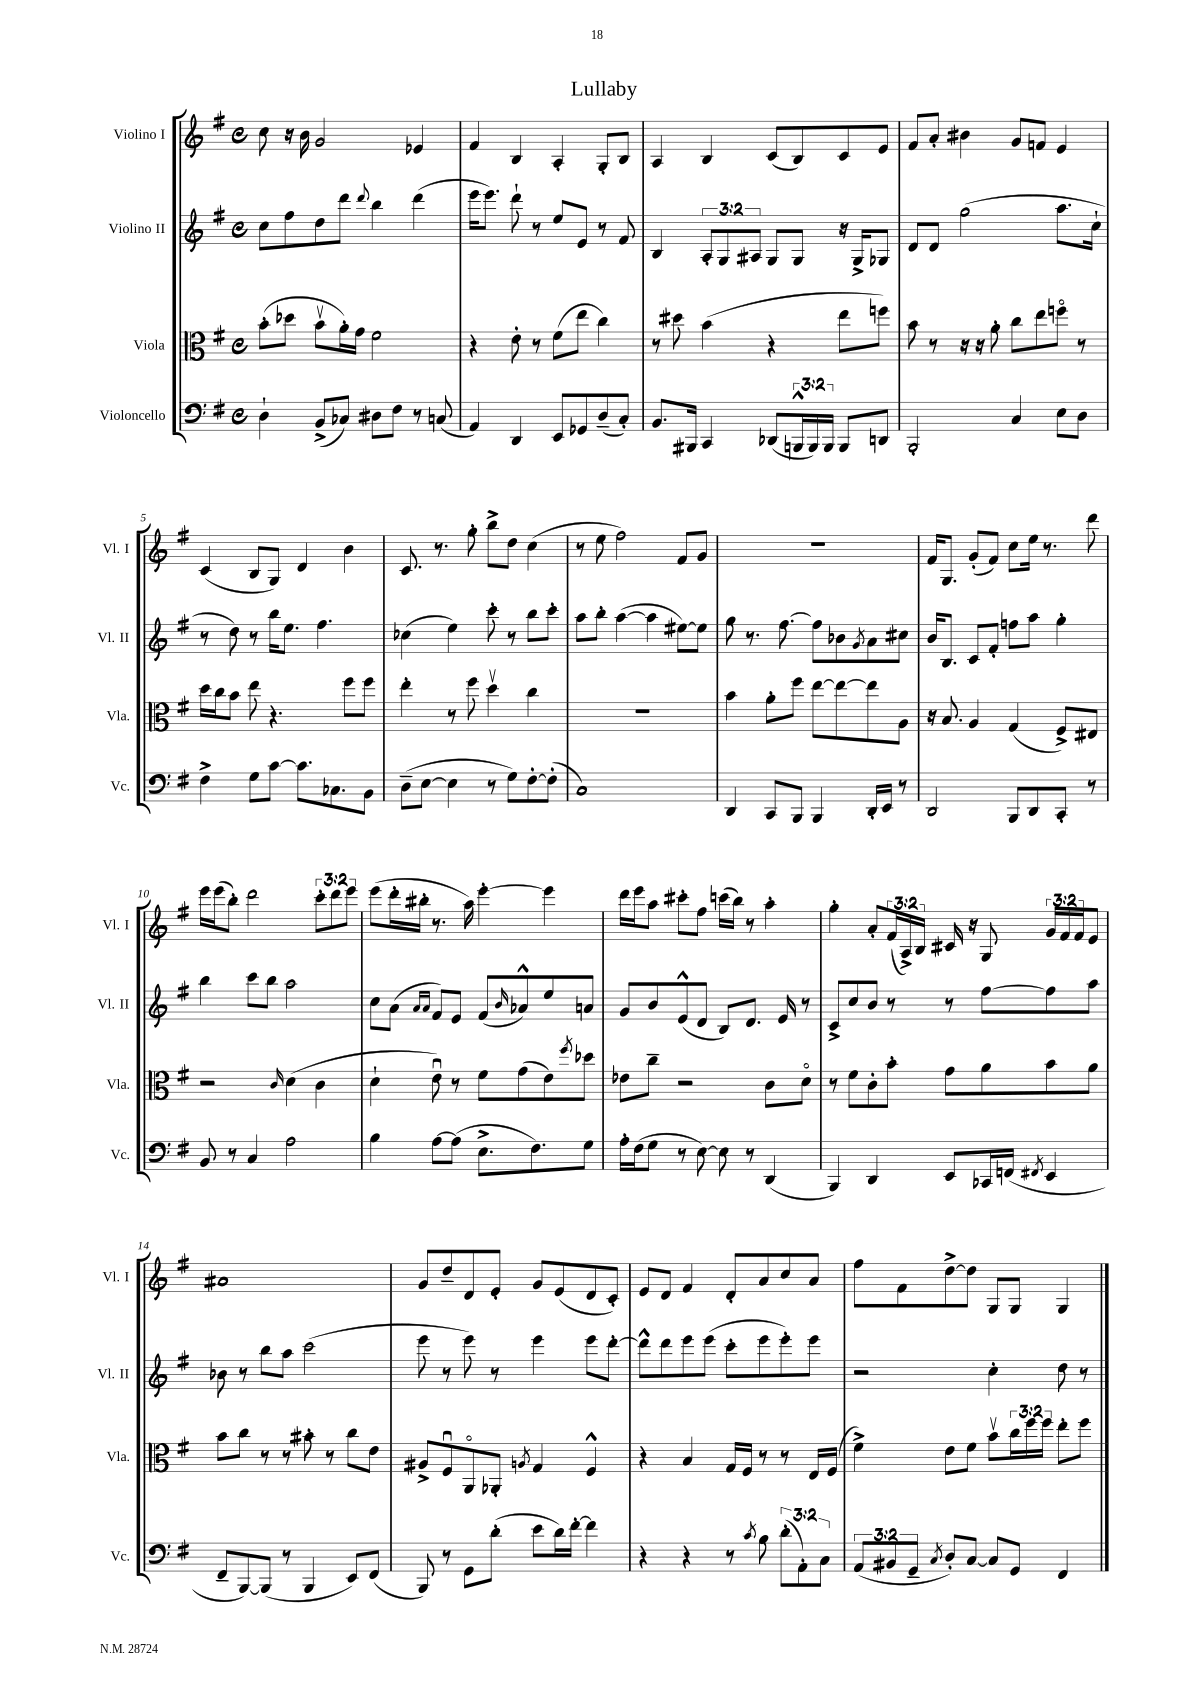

**kern	**kern	**kern	**kern
*part4	*part3	*part2	*part1
*staff4	*staff3	*staff2	*staff1
*I"Violoncello	*I"Viola	*I"Violino II	*I"Violino I
*I'Vc.	*I'Vla.	*I'Vl. II	*I'Vl. I
*clefF4	*clefC3	*clefG2	*clefG2
*k[f#]	*k[f#]	*k[f#]	*k[f#]
*M4/4	*M4/4	*M4/4	*M4/4
*met(c)	*met(c)	*met(c)	*met(c)
=1	=1	=1	=1
4D`\	(8b'\L	8cc\L	8cc\
.	8dd-X\J	8ff#\	16r
.	.	.	16b\
(8BB^/L	8bv\L	8dd\	2g/
8C-X/J)	16a'\L)	8ddd\J	.
.	16g\JJ	.	.
.	.	8qqddd/	.
8D#X\L	2f#\	4bb\	.
8F#\J	.	.	.
8r	.	(4ddd\	4e-X/
(8Cn/	.	.	.
=2	=2	=2	=2
4AA/)	4r	16eee\KL	4f#/
.	.	8.eee\J)	.
4DD/	8e'\	8ddd`\	4B/
.	8r	8r	.
8EE/L	(8f#\L	8ee/L	4A'/
8GG-X/	8ee\J	8e/J	.
(8D~/	4cc\)	8r	8G'/L
8C'/J)	.	8f#/	8B/J
=3	=3	=3	=3
8.BB/L	8r	4B/	4A/
.	8dd#X\	.	.
16BBB#X/Jk	.	.	.
4CC/	(4b\	12A'/L	4B/
.	.	12G/	.
.	.	12A#X/J	.
(8DD-X/L	4r	8G/L	(8c/L
24BBBn^^/L	.	8G/J	8B/)
24BBB/)	.	.	.
24BBB/JJ	.	.	.
8BBB/L	8ee\L	16r	8c/
.	.	16G^/KL	.
8DDn/J	8ffn\J)	8G-X/J	8e/J
=4	=4	=4	=4
2BBB'/	8b\	8d/L	8f#/L
.	8r	8d/J	8a'/J
.	16r	(2gg\	4b#X\
.	16r	.	.
.	8a'\	.	.
4C/	8cc\L	.	8g/L
.	8ee\	.	8fn/J
8E\L	8ffn\J	8.aa\L	4e/
8D\J	8r	.	.
.	.	16cc`\Jk	.
!!LO:LB:g=z
=5	=5	=5	=5
4F#^\	16dd\LL	8r	(4c/
.	16cc\J	.	.
.	8b\J	8dd\)	.
8G\L	8ee\	8r	8B/L
[8c\J	4.r	16bb\KL	8G/J)
.	.	8.ee\J	.
8.c\L]	.	.	4d/
.	.	4.ff#\	.
8.C-X\	.	.	.
.	8ff#\L	.	4b\
8BB\J	8ff#\J	.	.
=6	=6	=6	=6
(8D~\L	4ee'\	(4cc-X\	8.c/
[8E\J	.	.	.
.	.	.	8.r
4E\]	8r	4ee\)	.
.	8ff#\	.	8gg'\
8r	4ddv\	8ccc'\	8bb^\L
8G\L)	.	8r	8dd\J
[8F#'\	4cc\	8bb\L	(4cc\
(8F#'\J]	.	8ccc'\J	.
=7	=7	=7	=7
1C)	1r	8aa\L	8r
.	.	8bb'\J	8ee\
.	.	([4aa\	2ff#\)
.	.	4aa\]	.
.	.	[8ee#X\L)	8f#/L
.	.	8ee#\J]	8g/J
=8	=8	=8	=8
4DD/	4b\	8gg\	1r
.	.	8.r	.
8CC/L	8a'\L	.	.
.	.	[8.ff#\	.
8BBB/J	8ff#\J	.	.
4BBB/	[8ee\L	8ff#\L]	.
.	8ee\_	8b-X\	.
.	.	8qg/	.
16DD'/LL	8ee\]	8a\	.
16EE/JJ	.	.	.
8r	8A\J	8cc#X\J	.
=9	=9	=9	=9
2DD/	16r	16b/KL	16f#/KL
.	8.B/	8.B/J	8.G/J
.	4A/	8c/L	(8g'/L
.	.	8f#'/J	8f#/J)
8BBB/L	(4G/	8ffn\L	8cc\L
8DD/	.	8aa\J	16ee\Jk
.	.	.	8.r
8CC'/J	8F#^/L)	4gg'\	.
8r	8E#X/J	.	8ddd\
!!LO:LB:g=z
=10	=10	=10	=10
8BB/	2r	4bb\	16eee\LL
.	.	.	(16eee\J
8r	.	.	8bb'\J)
4C/	.	8ccc\L	2ddd\
.	.	8bb\J	.
.	16qqc/	.	.
2A\	(4d\	2aa\	.
.	4c\	.	12ccc'\L
.	.	.	12ddd\
.	.	.	12eee\J
=11	=11	=11	=11
4B\	4d`\	8cc\L	(8eee\L
.	.	(8a\J	16ddd'\L
.	.	.	16bb#X'\JJ
.	.	16qqa/LL	.
.	.	16qqa/JJ	.
[8A\L	8eu\)	8f#/L)	8.r
(8A\J]	8r	8e/J	.
.	.	.	16aa\)
8.E^\L	8f#\L	(8f#/L	[4eee'\
.	.	16qqb/	.
.	(8g\	8a-X^^/)	.
8.F#\)	.	.	.
.	8e\)	8ee/	4eee\]
.	8qff#/	.	.
8G\J	8dd-X\J	8an/J	.
=12	=12	=12	=12
16A'\LL	8e-X\L	8g/L	16ddd\LL
(16F#\J	.	.	16eee\J
8G\J	8cc~\J	8b/	8aa\J
8r	2r	(8e^^/	8ccc#X'\L
[8E\)	.	8d/J	8ff#\J
8E\]	.	8B/L)	(16cccn\LL
.	.	.	16bb\JJ)
8r	.	8.d/J	8r
(4DD/	8c\L	.	4aa'\
.	.	16e/	.
.	8d\J	8r	.
=13	=13	=13	=13
4BBB/)	8r	8c^/L	4gg'\
.	8f#\L	8cc/	.
4DD/	8c'\	8b/J	8a'/L
.	8b'\J	8r	(24f#/L
.	.	.	24A^/)
.	.	.	24B/JJ
8EE/L	8g\L	8r	16c#X/
.	.	.	16r
16CC-X/L	8a\	[8ff#\L	8G/
(16FFn/JJ	.	.	.
8qFF#X/	.	.	.
4EE/	8b\	8ff#\]	24g/LL
.	.	.	24f#/
.	.	.	24f#/J
.	8a\J	8aa\J	8e/J
!!LO:LB:g=z
=14	=14	=14	=14
8FF#~/L	8b\L	8b-X\	1a#X
[8BBB/)	8cc\J	8r	.
(8BBB/J]	8r	8bb\L	.
8r	8r	8aa\J	.
4BBB/	8b#X'\	(2ccc\	.
.	8r	.	.
8EE/L)	8cc\L	.	.
(8FF#/J	8e\J	.	.
=15	=15	=15	=15
8BBB/)	8A#X^/L	8eee\	8g/L
8r	8F#u/	8r	8dd~/
8GG\L	8AA/	8eee\)	8d/
(8d'\J	8AA-X'/J	8r	8e'/J
.	8qAn/	.	.
8e\L	4G/	4eee\	8g/L
16d\L)	.	.	(8e/
[16f#'\JJ	.	.	.
4f#\]	4F#^^/	8eee\L	8d/
.	.	[8ddd'\J	8c'/J)
=16	=16	=16	=16
4r	4r	8ddd^^\L]	8e/L
.	.	8ddd\	8d/J
4r	4B/	8eee\	4f#/
.	.	(8eee\J	.
8r	16G/LL	8ccc'\L	8d'/L
.	16F#/JJ	.	.
8qc/	.	.	.
8B\	8r	8eee\	8a/
(12d'\L	8r	8eee'\)	8cc/
12AA'\)	.	.	.
.	16E/LL	8eee\J	8a/J
12C\J	.	.	.
.	(16F#/JJ	.	.
=17	=17	=17	=17
(12AA/L	4f#^\)	2r	8ff#\L
12BB#X/	.	.	.
.	.	.	8f#\
12GG~/J	.	.	.
8qC/	.	.	.
8D'/L)	8e\L	.	[8dd^\
[8C/J	8f#\J	.	8dd\J]
8C/L]	8bv\L	4cc'\	8G/L
8GG/J	24cc\L	.	8G/J
.	24ff#\	.	.
.	24ff#\JJ	.	.
4FF#/	8ee'\L	8dd\	4G/
.	8ff#\J	8r	.
==	==	==	==
*-	*-	*-	*-
